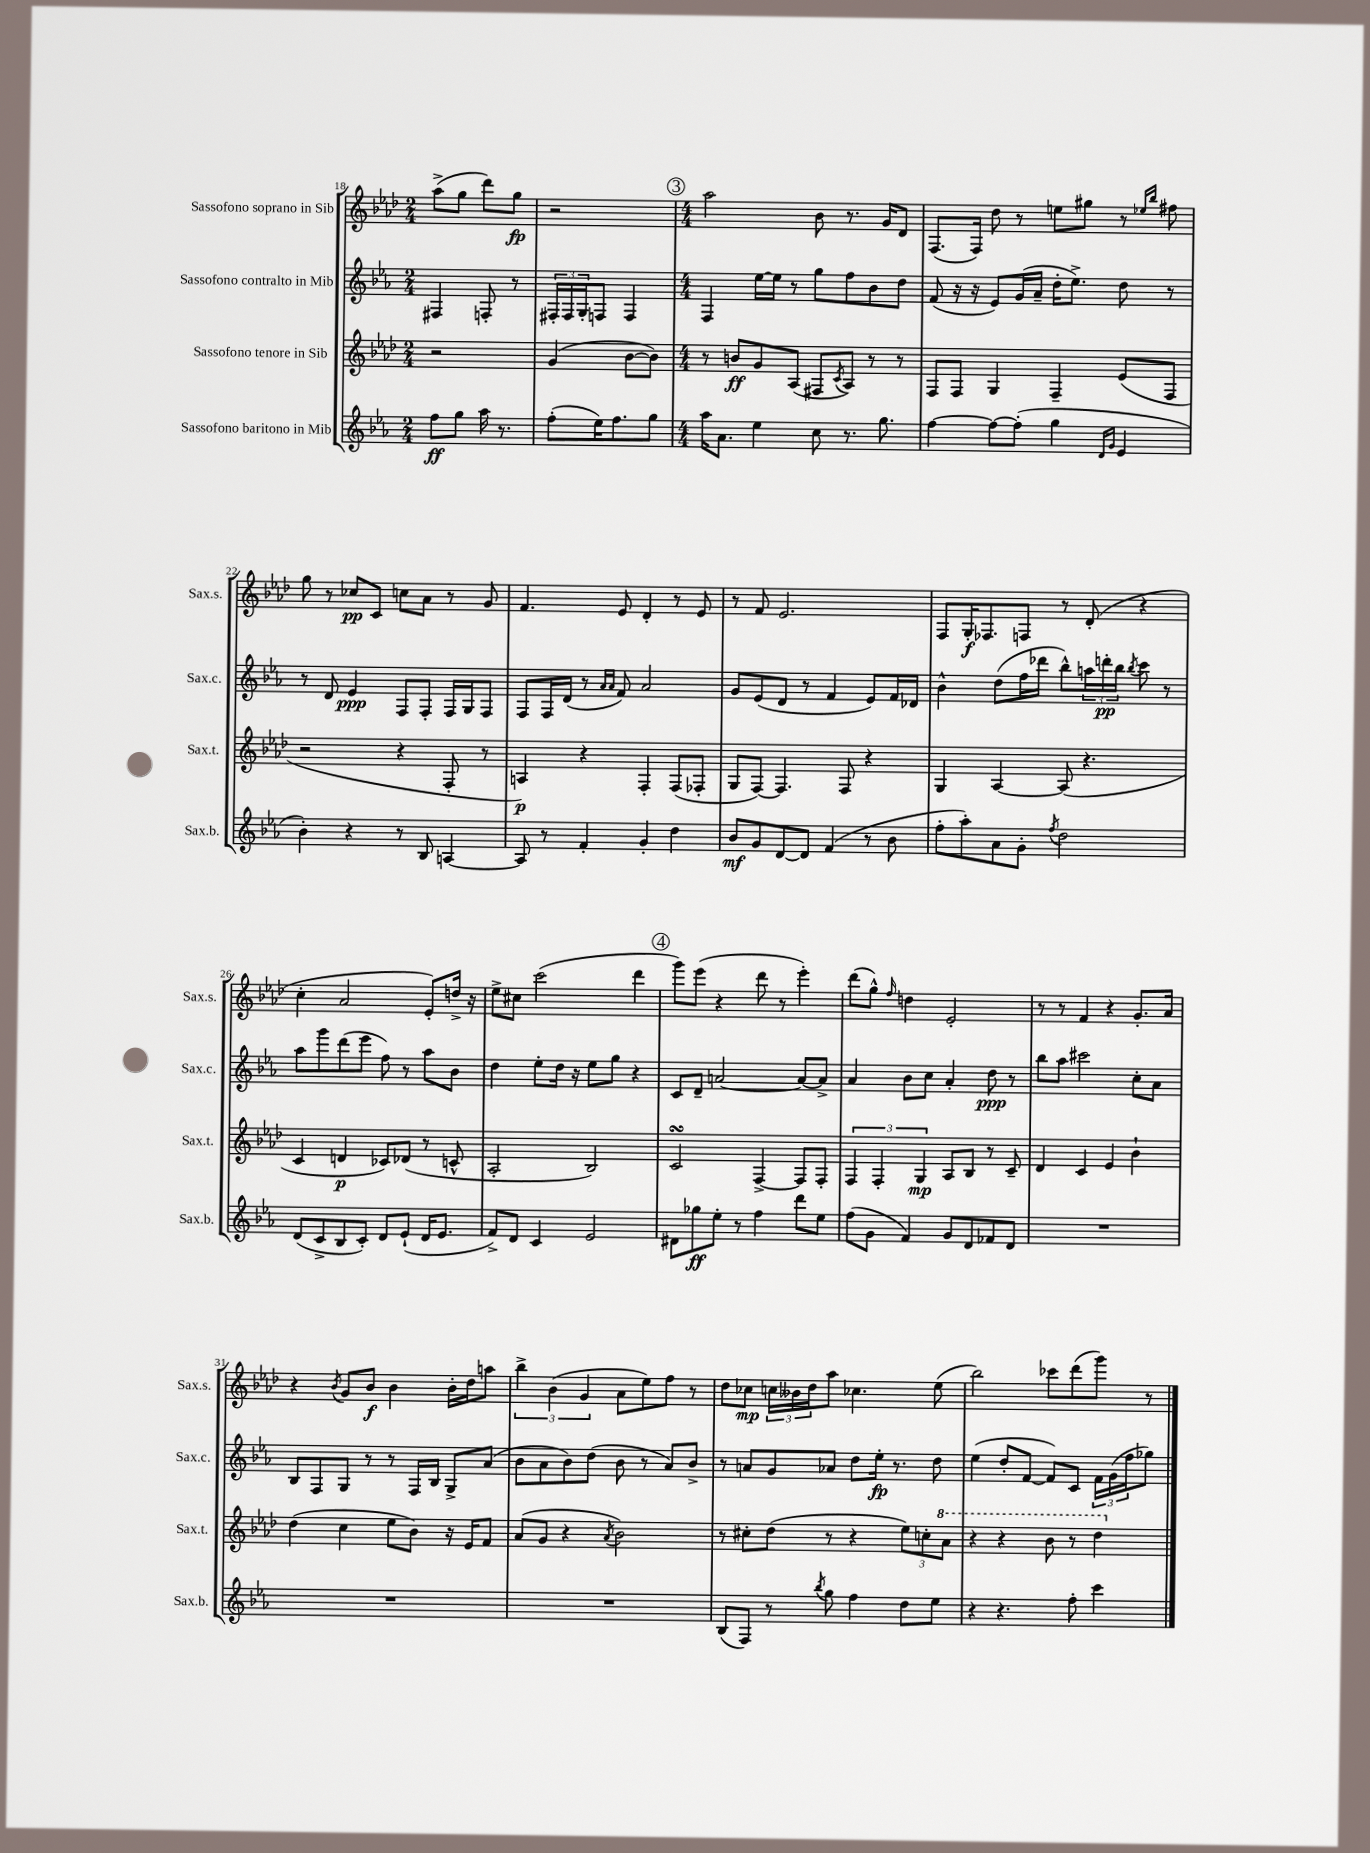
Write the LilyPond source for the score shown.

<<
\new StaffGroup <<
\new Staff = "s0" \with { instrumentName = "Sassofono soprano in Sib" shortInstrumentName = "Sax.s." } {
    \clef treble \key aes \major \numericTimeSignature \time 2/4
    aes''8->( g''8 des'''8) g''8\fp |
    r2 |
    \mark \markup { \circle "3" } \numericTimeSignature \time 4/4 aes''2 bes'8 r8. g'16 des'8 |
    f8.( f16) des''8 r8 e''8 gis''8 r8 \grace { ees''16 bes''16 } fis''8 |
    g''8 r8 ces''8\pp c'8 c''8 aes'8 r8 g'8 |
    f'4. ees'8 des'4-. r8 ees'8 |
    r8 f'8 ees'2. |
    f8 g16-.\f fes8. f8 r8 des'8-.( r4 |
    c''4-. aes'2 ees'8-.) d''16-> r16 |
    ees''8-> cis''8 c'''2( des'''4 |
    \mark \markup { \circle "4" } g'''8) ees'''8( r4 des'''8 r8 ees'''4-.) |
    des'''8( g''8-^) \grace { f''16 } d''4 ees'2-. |
    r8 r8 f'4 r4 g'8.-. aes'16 |
    r4 \acciaccatura { bes'8 } g'8 bes'8\f bes'4 bes'16-. des''16 a''8 |
    \tuplet 3/2 { bes''4-> bes'4( g'4 } aes'8 ees''8) f''8 r8 |
    des''8 ces''8\mp \tuplet 3/2 { c''16 beses'16 des''16 } aes''8 ces''4. ees''8( |
    bes''2) ces'''8 des'''8( g'''8) r8 \bar "|." |
}
\new Staff = "s1" \with { instrumentName = "Sassofono contralto in Mib" shortInstrumentName = "Sax.c." } {
    \clef treble \key ees \major \numericTimeSignature \time 2/4
    fis4 f8-. r8 |
    \tuplet 3/2 { fis16-. fis16 g16-. } f8 f4 |
    \mark \markup { \circle "3" } \numericTimeSignature \time 4/4 f4 ees''16~ ees''16 r8 g''8 f''8 bes'8 d''8 |
    f'8( r16 r16 ees'8) g'16( aes'16-- d''16-. ees''8.->) d''8 r8 |
    r8 d'8 ees'4\ppp f8 f8-. f16 g16 f8 |
    f8 f16 d'16( r8 \grace { aes'16 aes'16 } f'8) aes'2 |
    g'8 ees'8( d'8 r8 f'4 ees'8) f'16 des'16 |
    bes'4-^ d''8( f''16 des'''16 bes''8-^) \tuplet 3/2 { a''16 d'''16-.\pp bes''16 } \acciaccatura { bes''8 } c'''8 r8 |
    aes''8 g'''8 d'''8( ees'''8 f''8) r8 aes''8 bes'8 |
    d''4 ees''8-. d''16 r16 ees''8 g''8 r4 |
    \mark \markup { \circle "4" } c'8 d'8-- a'2~ a'8~ a'8-> |
    aes'4 bes'8 c''8 aes'4-. d''8\ppp r8 |
    bes''8 aes''8 cis'''2 c''8-. aes'8 |
    bes8 f8 g8 r8 r8 f16 bes16 g8-> aes'8( |
    bes'8 aes'8 bes'8) d''8( bes'8 r8 aes'8) bes'8-> |
    r8 a'8 g'8 aes'8 d''8 ees''16-.\fp r8. d''8 |
    ees''4( d''8-. f'8~ f'8) c'8 \tuplet 3/2 { f'16 g'16( f''16 } ges''8) \bar "|." |
}
\new Staff = "s2" \with { instrumentName = "Sassofono tenore in Sib" shortInstrumentName = "Sax.t." } {
    \clef treble \key aes \major \numericTimeSignature \time 2/4
    r2 |
    g'4( bes'8~ bes'8) |
    \mark \markup { \circle "3" } \numericTimeSignature \time 4/4 r8 b'8\ff g'8 aes8( fis8 \acciaccatura { c'8 } aes8) r8 r8 |
    f8 f8 g4 f4-- ees'8( f8 |
    r2 r4 f8-. r8 |
    a4\p) r4 f4-. f8( fes8-. |
    g8 f8~) f4. f8 r4 |
    g4 aes4~ aes8( r4. |
    c'4 d'4\p ces'8) des'8( r8 c'8-^ |
    aes2-. bes2) |
    \mark \markup { \circle "4" } c'2\turn f4~-> f8 f8-. |
    \tuplet 3/2 { f4 f4-. g4\mp } aes8 bes8 r8 c'8-- |
    des'4 c'4 ees'4 bes'4-! |
    des''4( c''4 ees''8 bes'8) r16 ees'16 f'8 |
    aes'8( g'8 r4 \acciaccatura { aes'8 } bes'2) |
    r8 cis''8-. des''8( r8 r4 \tuplet 3/2 { ees''8) c''8-. \ottava #1 aes''8 } |
    r4 r4 bes''8 r8 des'''4 \ottava #0 \bar "|." |
}
\new Staff = "s3" \with { instrumentName = "Sassofono baritono in Mib" shortInstrumentName = "Sax.b." } {
    \clef treble \key ees \major \numericTimeSignature \time 2/4
    f''8\ff g''8 aes''16 r8. |
    f''8-.( ees''16) f''8. g''8 |
    \mark \markup { \circle "3" } \numericTimeSignature \time 4/4 aes''16 aes'8. ees''4 c''8 r8. g''8. |
    f''4~ f''8~ f''8-.( g''4 \grace { d'16 g'16 } ees'4 |
    bes'4-.) r4 r8 bes8 a4~ |
    a8 r8 f'4-. g'4-. d''4 |
    bes'8\mf g'8 d'8~ d'8 f'4( r8 bes'8 |
    f''8-. aes''8-.) aes'8 g'8-. \acciaccatura { f''8 } d''2 |
    d'8( c'8-> bes8 c'8-.) d'8 ees'8-!( d'16 ees'8. |
    f'8->) d'8 c'4 ees'2 |
    \mark \markup { \circle "4" } dis'8 ges''8\ff ees''8-. r8 f''4 d'''8 ees''8 |
    f''8( g'8 f'4) g'8 d'8 fes'8 d'8 |
    R1 |
    R1 |
    R1 |
    bes8( f8) r8 \acciaccatura { bes''8 } g''8 f''4 d''8 ees''8 |
    r4 r4. f''8-. c'''4 \bar "|." |
}
>>
>>
\layout { \context { \Score currentBarNumber = #18 } }
